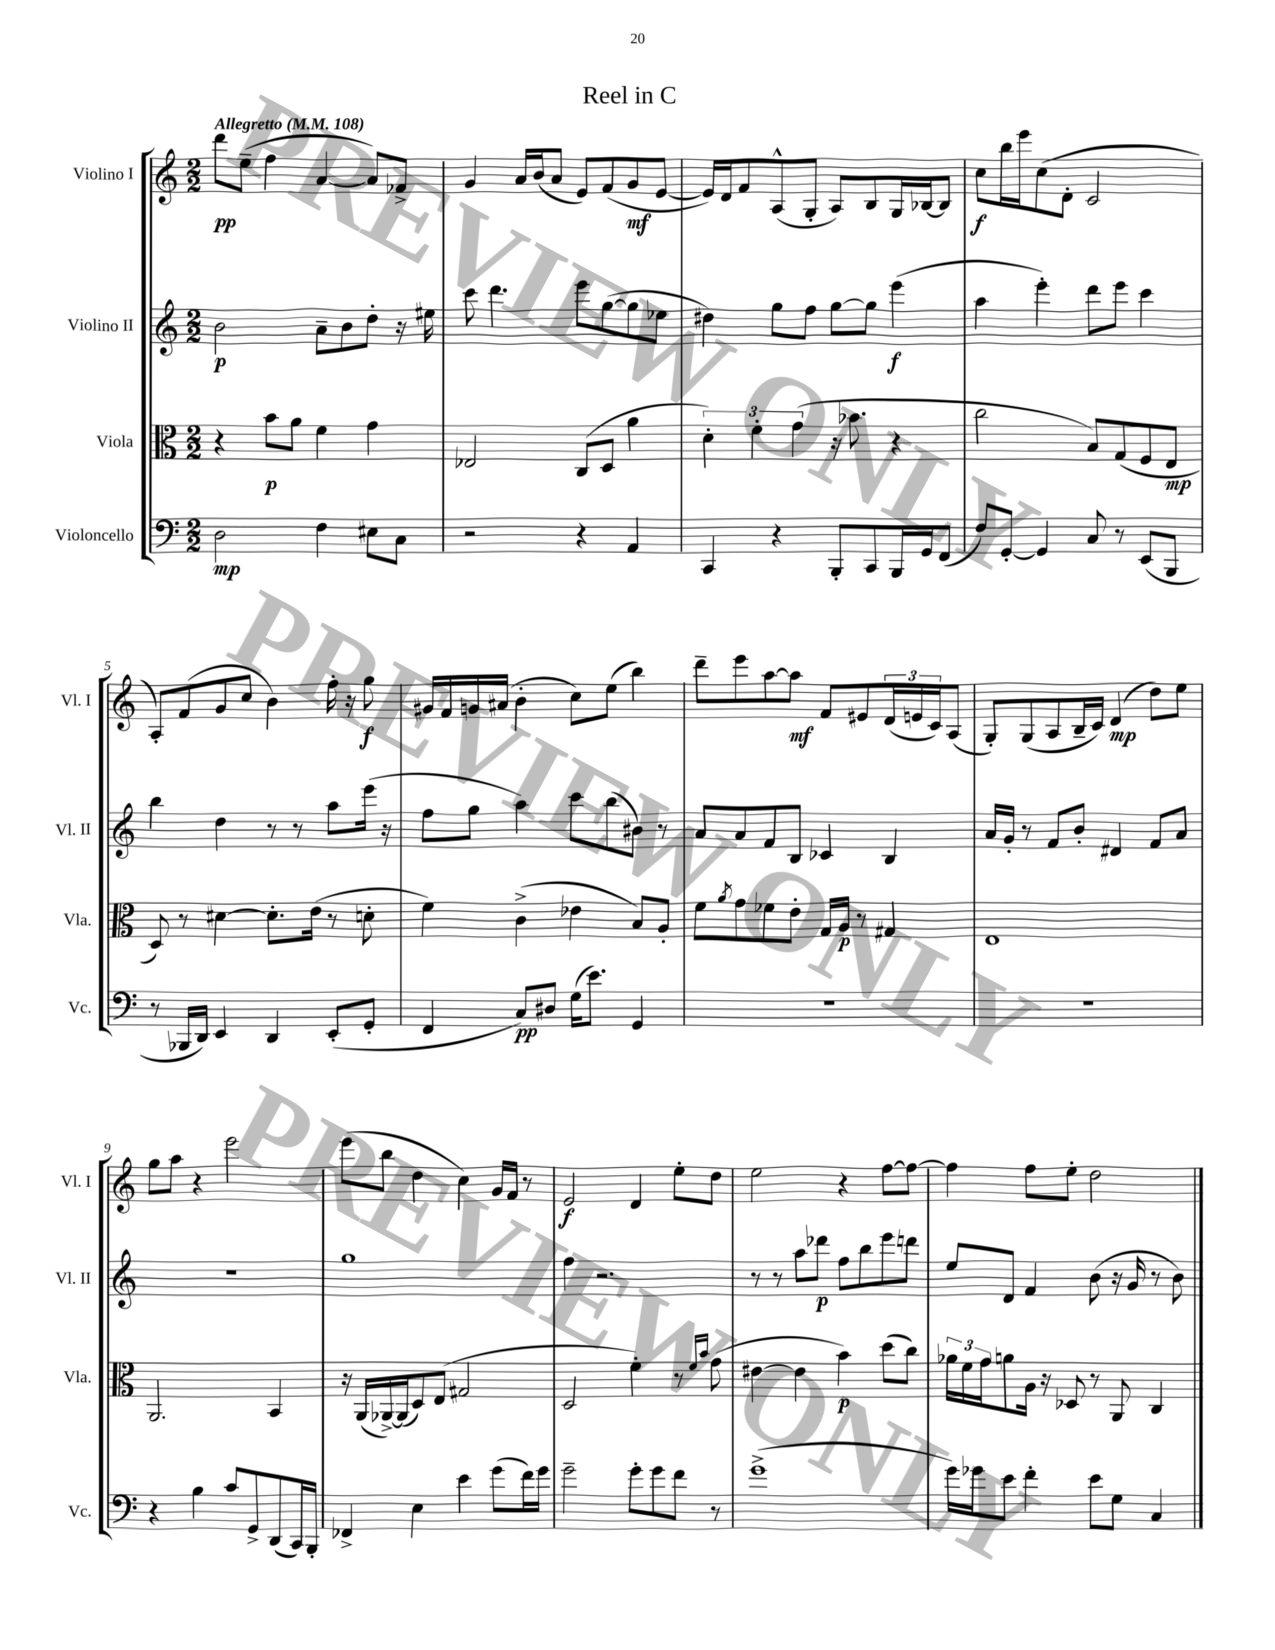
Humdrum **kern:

**kern	**kern	**kern	**kern
*staff4	*staff3	*staff2	*staff1
*clefF4	*clefC3	*clefG2	*clefG2
*k[]	*k[]	*k[]	*k[]
*M2/2	*M2/2	*M2/2	*M2/2
*MM108	*MM108	*MM108	*MM108
2D\	4r	2b\	8ddd\L
.	.	.	(8ee~\J
.	8b\L	.	4ff\
.	8a\J	.	.
4F\	4f\	8a~\L	[4a/
.	.	8b\	.
8E#\L	4g\	8dd'\J	8a/]L)
8C\J	.	16r	8f-^/J
.	.	16ee#\	.
=	=	=	=
2r	2E-/	8ccc\	4g/
.	.	4.ddd\	.
.	.	.	16a/LL
.	.	.	(16b/J
.	.	.	8a/J
4r	(8C/L	8eee\L	8e/L)
.	8D/J	([8gg\	(8f/
4AA/	4a\	8gg\]	8g/
.	.	8ee-\J	[8e/J
=	=	=	=
4CC/	6d'\)	4dd#\)	16e/]LL)
.	.	.	16d/J
.	.	.	8f/
.	6f'\	.	.
4r	.	8gg\L	(8A^^/
.	(6g\	.	.
.	.	8ff\J	8G'/J
8BBB'/L	16r	[8gg\L	8A/L)
.	8.b-\	.	.
8CC/	.	8gg\]J	8B/
16BBB/L	4r	(4eee\	16G/L
16GG/J	.	.	[16B-/J
(8FF/J	.	.	8B-/]J
=	=	=	=
8F/L)	2cc\	4aa\	8cc\L
[8GG'/J	.	.	16bb\L
.	.	.	16eee\J
4GG/]	.	4eee'\)	(8cc\
.	.	.	8d'\J
8C/	8B/L)	8ddd\L	2c/
8r	(8G/	8eee\J	.
(8EE/L	8F/	4ccc\	.
8BBB/J	8E/J	.	.
=	=	=	=
8r	8D/)	4bb\	8A'/L)
16BBB-/LL	8r	.	(8f/
16DD/JJ)	.	.	.
4EE/	[4d#\	4dd\	8g/
.	.	.	8cc/J
4DD/	8.d#'\]L	8r	4b\)
.	.	8r	.
.	(16e\Jk	.	.
(8EE'/L	8r	8aa\L	16ff'\
.	.	.	16r
8GG'/J	8d'\	(16eee\Jk	8gg\
.	.	16r	.
=	=	=	=
4FF/	4f\)	8ff\L	16g#/LL
.	.	.	16f/
.	.	8gg\J	16g/
.	.	.	(16a#/JJ
8C/L)	(4c^\	4aa\)	4b'\
8D#/J	.	.	.
(16G\LK	4e-\	8ccc\L	8cc\L)
8.e\J)	.	.	.
.	.	(8bb\	(8ee\J
4GG/	8B/L)	8b#\J)	4bb\)
.	8A'/J	8r	.
=	=	=	=
1r	8f\L	8a/L	8ddd~\L
.	8qa/	.	.
.	8g\	8a/	8eee\
.	8f-\	8f/	[8aa\
.	8e'\J	8B/J	8aa\]J
.	16G/LL	4c-/	8f/L
.	16A/JJ	.	.
.	8r	.	8e#/
.	4G#/	4B/	(24d/L
.	.	.	24e/
.	.	.	24c/J)
.	.	.	(8A/J
=	=	=	=
1r	1E	16a/LL	8G'/L)
.	.	16g'/JJ	.
.	.	8r	(8G/
.	.	8f/L	8A/
.	.	8b'/J	16B~/L
.	.	.	16c/JJ)
.	.	4d#/	(4d/
.	.	8f/L	8dd\L)
.	.	8a/J	8ee\J
=	=	=	=
4r	2.AA/	1r	8gg\L
.	.	.	8aa\J
4B\	.	.	4r
8c/L	.	.	2eee\
8GG^/	.	.	.
(8DD/	4BB/	.	.
16CC/L)	.	.	.
16BBB'/JJ	.	.	.
=	=	=	=
4FF-^/	16r	1gg	(8eee\L
.	(16AA/LL	.	.
.	[16AA-^/)	.	8bb\J
.	(16AA-/]J	.	.
4E\	8D/)	.	4dd\
.	(8E/J	.	.
4e\	2G#/	.	4cc\)
(8g\L	.	.	16g/LL
.	.	.	16f/JJ
16f\L)	.	.	8r
16g\JJ	.	.	.
=	=	=	=
2g~\	2D/	4ff\	2e/
.	.	2.r	.
8g'\L	4f'\)	.	4d/
8g\	.	.	.
8f\J	8r	.	8ee'\L
.	16qqf/LL	.	.
.	16qqb/JJ	.	.
8r	(8g\	.	8dd\J
=	=	=	=
(1g^	[4e#\	8r	2ee\
.	.	8r	.
.	4e#\]	8aa\L	.
.	.	8ddd-\J	.
.	4b\)	8ff\L	4r
.	.	8bb\	.
.	(8dd\L	8eee\	[8ff\L
.	8cc\J)	8ddd\J	8ff\_J
=	=	=	=
16g\LL)	24a-\LL	8ee/L	4ff\]
.	24f\	.	.
16g-\J	.	.	.
.	24g\J	.	.
8e\J	8a\	8d/J	.
4f'\	16A\Jk	4f/	8ff\L
.	16r	.	.
.	8D-/	.	8ee'\J
8e\L	8r	(8b\	2dd\
8G\J	8AA/	16r	.
.	.	16g/	.
4C/	4C/	8r	.
.	.	8b\)	.
==	==	==	==
*-	*-	*-	*-
